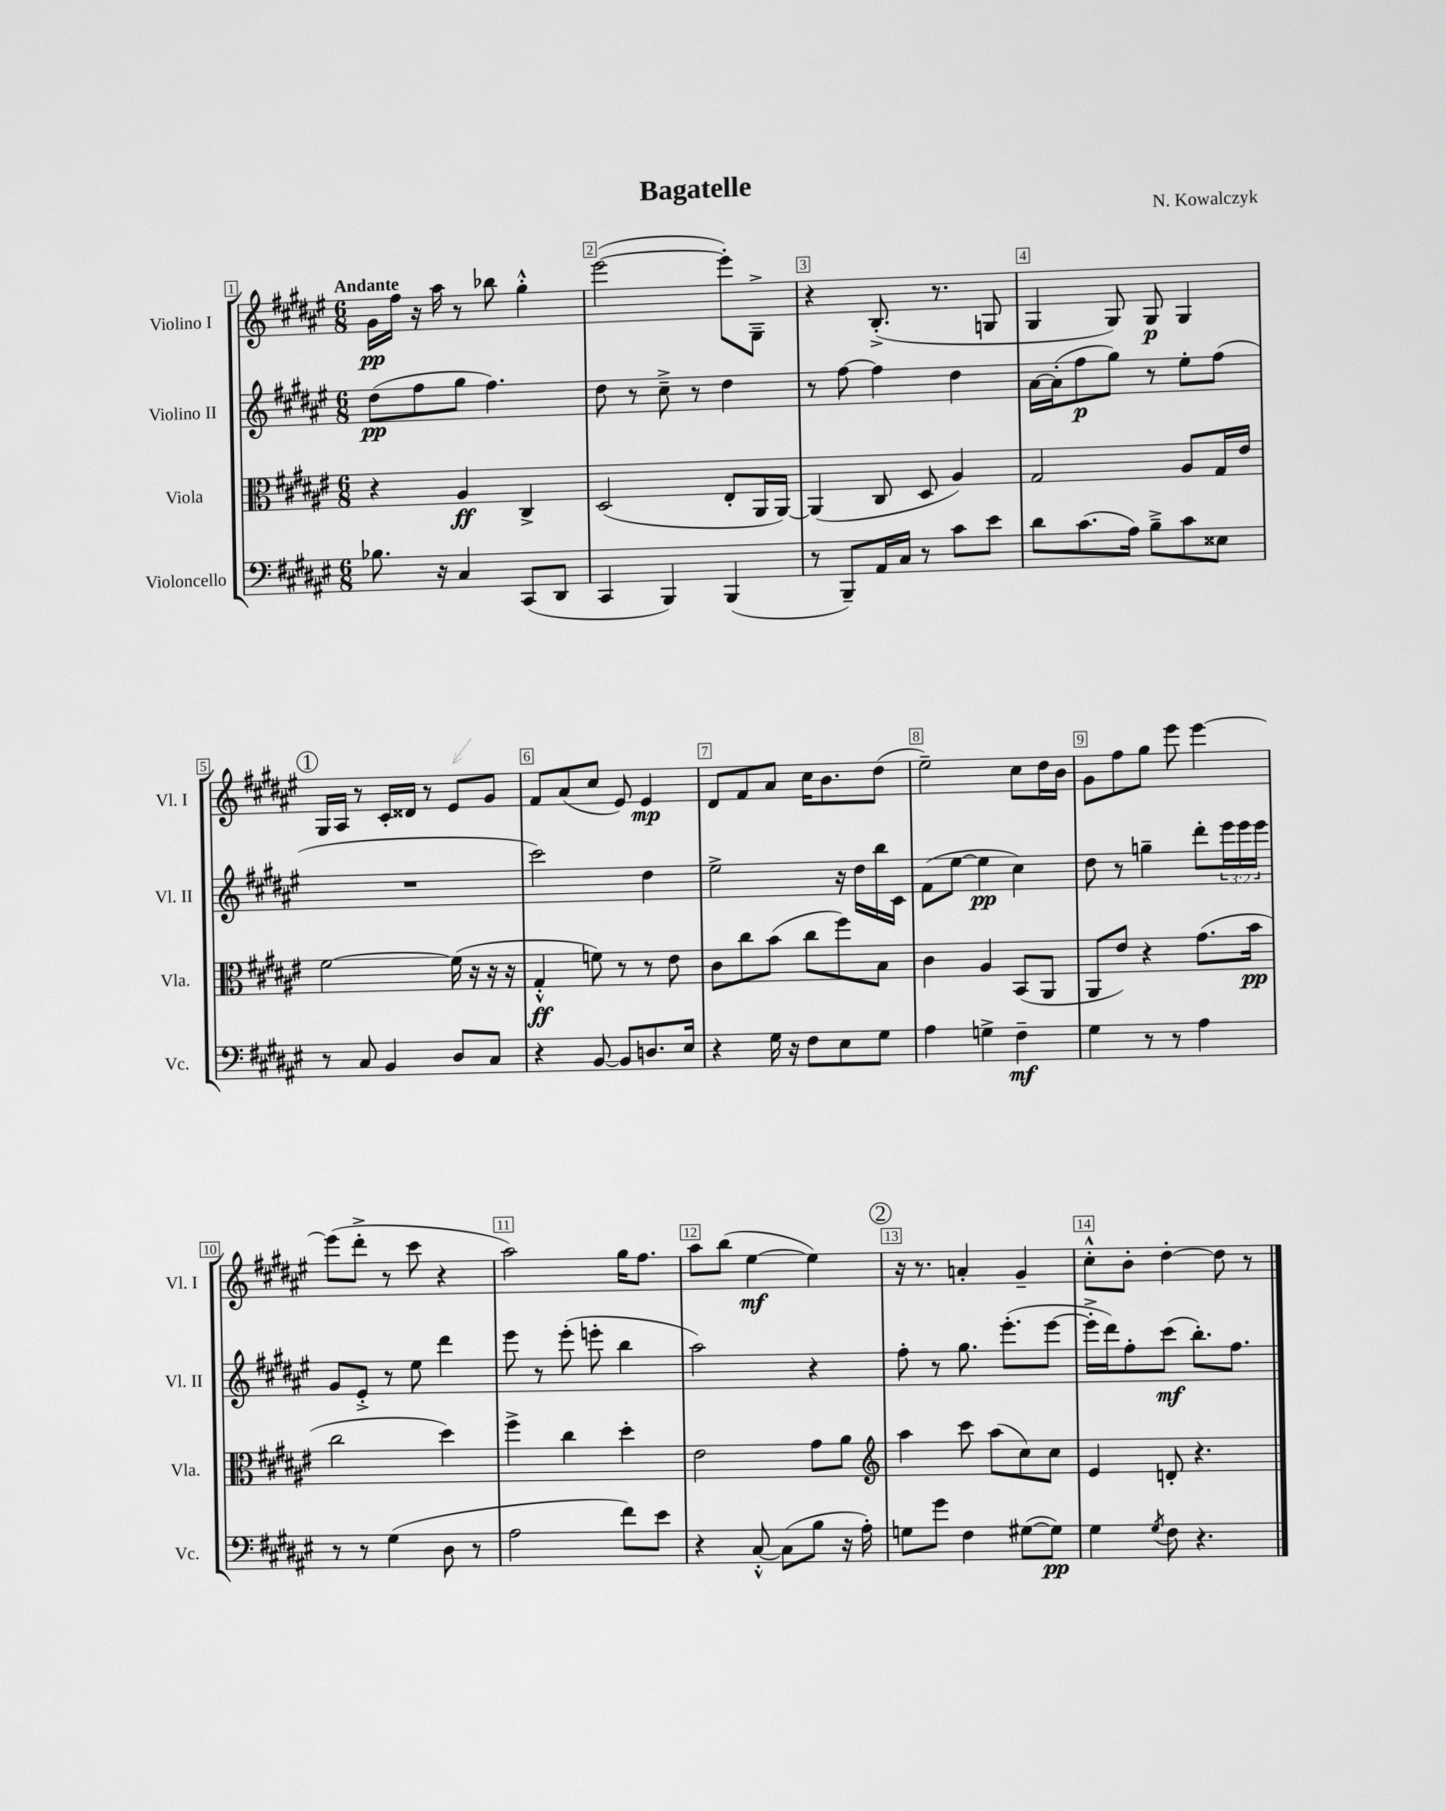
\header { title = "Bagatelle" composer = "N. Kowalczyk" }
<<
\new StaffGroup <<
\new Staff = "s0" \with { instrumentName = "Violino I" shortInstrumentName = "Vl. I" } {
    \clef treble \key fis \major \numericTimeSignature \time 6/8 \tempo "Andante"
    gis'16\pp fis''16 r16 ais''16 r8 bes''8 gis''4-.-^ |
    eis'''2~( eis'''8-.) gis8---> |
    r4 b8.-.->( r8. g8 |
    gis4 gis8) gis8\p gis4 |
    \mark \markup { \circle "1" } gis16 ais16 r8 cis'16-. disis'16 r8 eis'8 gis'8 |
    fis'8 ais'8( cis''8 eis'8) eis'4\mp |
    dis'8 fis'8 ais'8 cis''16 b'8. dis''8( |
    eis''2--) cis''8 dis''16 b'16 |
    gis'8 fis''8 gis''8 eis'''8 eis'''4~ |
    eis'''8( dis'''8-.-> r8 cis'''8 r4 |
    ais''2) gis''16 fis''8. |
    ais''8 b''8( eis''4~\mf eis''4) |
    \mark \markup { \circle "2" } r16 r8. a'4-. gis'4-- |
    cis''8-.-^ b'8-. dis''4~-. dis''8 r8 \bar "|." |
}
\new Staff = "s1" \with { instrumentName = "Violino II" shortInstrumentName = "Vl. II" } {
    \clef treble \key fis \major \numericTimeSignature \time 6/8 \override Staff.TupletNumber.text = #tuplet-number::calc-fraction-text
    dis''8\pp( fis''8 gis''8 fis''4.) |
    dis''8 r8 cis''8---> r8 dis''4 |
    r8 fis''8~ fis''4 dis''4 |
    ais'16~ ais'16-.( fis''8\p gis''8) r8 eis''8-. fis''8( |
    \mark \markup { \circle "1" } R2. |
    cis'''2) dis''4 |
    eis''2-> r16 dis''16 b''16 cis'16 |
    fis'8( eis''8~ eis''4\pp cis''4) |
    dis''8 r8 g''4-- dis'''8-. \tuplet 3/2 { eis'''16 eis'''16 eis'''16 } |
    gis'8 eis'8-.-> r8 eis''8 dis'''4 |
    eis'''8 r8 eis'''8-.( e'''8-. b''4 |
    ais''2) r4 |
    \mark \markup { \circle "2" } fis''8-. r8 gis''8. eis'''8.-.( eis'''8~ |
    eis'''16-.-> dis'''16) fis''8-. cis'''8\mf( b''8.-.) fis''8. \bar "|." |
}
\new Staff = "s2" \with { instrumentName = "Viola" shortInstrumentName = "Vla." } {
    \clef alto \key fis \major \numericTimeSignature \time 6/8
    r4 ais4\ff cis4-> |
    dis2( eis8-. ais,16 ais,16~) |
    ais,4( cis8 dis8 ais4) |
    gis2 ais8 gis16 eis'16 |
    \mark \markup { \circle "1" } fis'2~ fis'16( r16 r16 r16 |
    gis4-.-^\ff f'8) r8 r8 eis'8 |
    cis'8 cis''8 b'8( cis''8 fis''8) b8 |
    cis'4 ais4 b,8( ais,8 |
    ais,8 eis'8) r4 gis'8.( b'16\pp |
    cis''2 dis''4) |
    fis''4-> cis''4 dis''4-. |
    eis'2 gis'8 ais'8 |
    \mark \markup { \circle "2" } \clef treble ais''4 cis'''8 ais''8( cis''8) cis''8 |
    eis'4 d'8-. r4. \bar "|." |
}
\new Staff = "s3" \with { instrumentName = "Violoncello" shortInstrumentName = "Vc." } {
    \clef bass \key fis \major \numericTimeSignature \time 6/8
    bes8. r16 cis4 cis,8( dis,8 |
    cis,4 b,,4) b,,4( |
    r8 b,,8--) ais,16 cis16 r8 cis'8 eis'8 |
    dis'8 cis'8.( ais16) b8---> cis'8 eisis8 |
    \mark \markup { \circle "1" } r8 cis8 b,4 dis8 cis8 |
    r4 b,8~ b,8 d8. eis16 |
    r4 gis16 r16 fis8 eis8 gis8 |
    ais4 g4-> fis4--\mf |
    gis4 r8 r8 ais4 |
    r8 r8 gis4( dis8 r8 |
    ais2 fis'8) eis'8 |
    r4 cis8~-.-^ cis8( b8 r16 ais16-.) |
    \mark \markup { \circle "2" } g8 gis'8 fis4 gis8~( gis8\pp) |
    gis4 \acciaccatura { gis8 } fis8 r4. \bar "|." |
}
>>
>>
\layout { \context { \Score \override BarNumber.break-visibility = ##(#f #t #t) barNumberVisibility = #all-bar-numbers-visible \override BarNumber.stencil = #(make-stencil-boxer 0.1 0.3 ly:text-interface::print) } }
